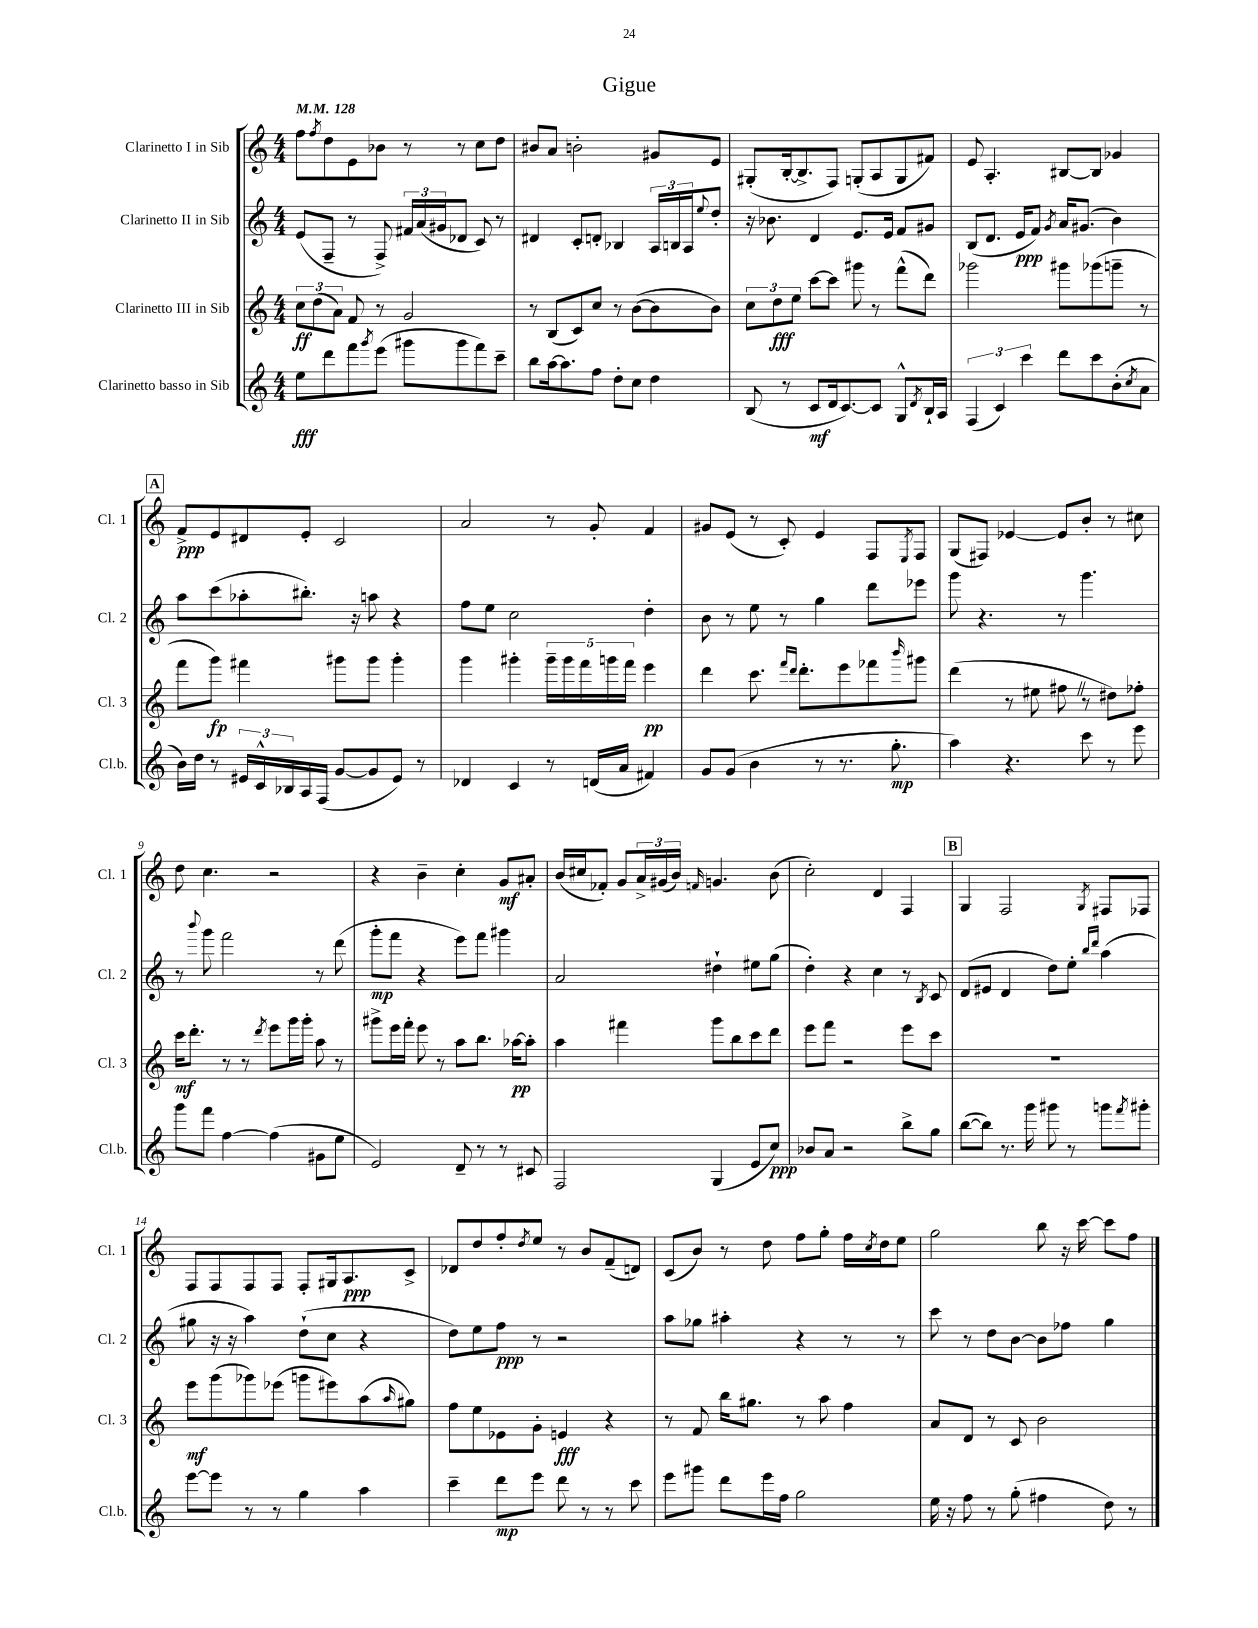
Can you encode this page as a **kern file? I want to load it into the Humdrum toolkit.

**kern	**dynam	**kern	**dynam	**kern	**dynam	**kern	**dynam
*part4	*part4	*part3	*part3	*part2	*part2	*part1	*part1
*staff4	*staff4	*staff3	*staff3	*staff2	*staff2	*staff1	*staff1
*I"Clarinetto basso in Sib	*	*I"Clarinetto III in Sib	*	*I"Clarinetto II in Sib	*	*I"Clarinetto I in Sib	*
*I'Cl.b.	*	*I'Cl. 3	*	*I'Cl. 2	*	*I'Cl. 1	*
*clefG2	*	*clefG2	*	*clefG2	*	*clefG2	*
*k[]	*	*k[]	*	*k[]	*	*k[]	*
*M4/4	*	*M4/4	*	*M4/4	*	*M4/4	*
*MM128	*	*MM128	*	*MM128	*	*MM128	*
=1	=1	=1	=1	=1	=1	=1	=1
8ee\L	fff	12cc\L	ff	(8e/L	.	8ff\L	.
.	.	(12dd\	.	.	.	.	.
.	.	.	.	.	.	8qff/	.
8ddd\	.	.	.	8F~/J	.	8dd\	.
.	.	12a\J)	.	.	.	.	.
8fff\	.	8f/	.	8r	.	8e\	.
8qggg/	.	.	.	.	.	.	.
(8eee\J	.	8r	.	8F^/)	.	8b-X\J	.
8ggg#X\L	.	2g/	.	24f#X/LL	.	8r	.
.	.	.	.	(24a/	.	.	.
.	.	.	.	24g#X/J	.	.	.
8ggg#\	.	.	.	8d-X/J	.	8r	.
8fff\)	.	.	.	8c/)	.	8cc\L	.
8ccc~\J	.	.	.	8r	.	8dd\J	.
=2	=2	=2	=2	=2	=2	=2	=2
8bb\L	.	8r	.	4d#X/	.	8b#X/L	.
[16aa\k	.	(8B/L	.	.	.	8a/J	.
8.aa\]	.	.	.	.	.	.	.
.	.	8c/)	.	8c'/L	.	2bn'\	.
8ff\J	.	8cc/J	.	8dn'/J	.	.	.
8dd'\L	.	8r	.	4B-X/	.	.	.
8cc\J	.	([8b\L	.	.	.	.	.
4dd\	.	8b\]	.	24A/LL	.	8g#X/L	.
.	.	.	.	24Bn/	.	.	.
.	.	.	.	24A/J	.	.	.
.	.	.	.	8qqee/	.	.	.
.	.	8b\J)	.	8dd'/J	.	8e/J	.
=3	=3	=3	=3	=3	=3	=3	=3
(8B/	.	12cc\L	.	16r	.	(8G#X'/L	.
.	.	.	.	8.b-X\	.	.	.
.	.	12dd\	fff	.	.	.	.
8r	.	.	.	.	.	[16B'/k	.
.	.	12ee\J	.	.	.	.	.
.	.	.	.	.	.	8.B^/]	.
8c/L	mf	[8ccc\L	.	4d/	.	.	.
16d/k	.	8ccc\J]	.	.	.	8F/J)	.
[8.c/)	.	.	.	.	.	.	.
.	.	8ggg#X\	.	8.e/L	.	(8Gn'/L	.
8c/J]	.	8r	.	.	.	8A/	.
.	.	.	.	16e/Jk	.	.	.
8G^^/L	.	(8fff^^\L	.	8f/L	.	8G/	.
8qd/	.	.	.	.	.	.	.
16B`/L	.	8ddd\J)	.	8g#X/J	.	8f#X/J)	.
16A/JJ	.	.	.	.	.	.	.
=4	=4	=4	=4	=4	=4	=4	=4
(6F/	.	2ggg-X\	.	(8B/L	.	8e/	.
.	.	.	.	8.d/J	.	4.A'/	.
6c/)	.	.	.	.	.	.	.
.	.	.	.	16e/KL	ppp	.	.
6ccc\	.	.	.	.	.	.	.
.	.	.	.	8f/J)	.	.	.
.	.	.	.	8qg/	.	.	.
8ddd\L	.	8ggg#X\L	.	16a/KL	.	[8B#X/L	.
.	.	.	.	(8.g#X/J	.	.	.
8ccc\	.	(8ggg-X\	.	.	.	8B#/J]	.
(8b'\	.	8gggn~\J	.	4b\)	.	4g-X/	.
8qcc/	.	.	.	.	.	.	.
8a\J	.	8r	.	.	.	.	.
!!LO:LB:g=z
!!LO:REH:place=s1:t=A
=5	=5	=5	=5	=5	=5	=5	=5
16b\LL)	.	8fff\L	.	8aa\L	.	8f^/L	ppp
16dd\JJ	.	.	.	.	.	.	.
8r	.	8ggg\J)	fp	(8ccc\	.	8e/	.
24e#X/LL	.	4fff#X\	.	8aa-X'\	.	8d#X/	.
24c^^/	.	.	.	.	.	.	.
24B-X/	.	.	.	.	.	.	.
16A/	.	.	.	8.bb#X'\J)	.	8e'/J	.
(16F/JJ	.	.	.	.	.	.	.
[8g/L	.	8ggg#X\L	.	.	.	2c/	.
.	.	.	.	16r	.	.	.
8g/]	.	8ggg#\J	.	8aan\	.	.	.
8e#/J)	.	4ggg#'\	.	4r	.	.	.
8r	.	.	.	.	.	.	.
=6	=6	=6	=6	=6	=6	=6	=6
4d-X/	.	4ggg\	.	8ff\L	.	2a/	.
.	.	.	.	8ee\J	.	.	.
4c/	.	4ggg#X'\	.	2cc\	.	.	.
8r	.	20ggg#~\LL	.	.	.	8r	.
.	.	20ggg#\	.	.	.	.	.
.	.	20fff\	.	.	.	.	.
(16dn/LL	.	.	.	.	.	8g'/	.
.	.	20gggn\	.	.	.	.	.
16a/JJ	.	.	.	.	.	.	.
.	.	20fff\JJ	.	.	.	.	.
4f#X/)	.	4eee\	pp	4dd'\	.	4f/	.
=7	=7	=7	=7	=7	=7	=7	=7
8g/L	.	4ddd\	.	8b\	.	8g#X/L	.
(8g/J	.	.	.	8r	.	(8e/J	.
4b\	.	8.ccc\	.	8ee\	.	8r	.
.	.	.	.	8r	.	8c'/)	.
.	.	16qqfff/LL	.	.	.	.	.
.	.	16qqddd/JJ	.	.	.	.	.
.	.	8.ddd'\L	.	.	.	.	.
8r	.	.	.	4gg\	.	4e/	.
8.r	.	8eee\	.	.	.	.	.
.	.	8fff-X\	.	8ddd\L	.	8F/L	.
8.gg'\	mp	.	.	.	.	.	.
.	.	16qqbbb/	.	.	.	8qE/	.
.	.	8ggg#X\J	.	8eee-X\J	.	8F/J	.
=8	=8	=8	=8	=8	=8	=8	=8
4aa\)	.	(4ddd\	.	8ggg\	.	(8G/L	.
.	.	.	.	4.r	.	8F#X/J)	.
4.r	.	8r	.	.	.	[4e-X/	.
.	.	8ee#X\	.	.	.	.	.
.	.	8ff#XZ\	.	8r	.	8e-/L]	.
8ccc\	.	8r	.	4.ggg\	.	8b'/J	.
8r	.	8dd#X\L)	.	.	.	8r	.
8eee\	.	8ff-X'\J	.	.	.	8cc#X\	.
!!LO:LB:g=z
=9	=9	=9	=9	=9	=9	=9	=9
8ggg\L	.	16ccc\KL	mf	8r	.	8dd\	.
.	.	8.ddd'\J	.	.	.	.	.
.	.	.	.	8qqbbb/	.	.	.
8fff\J	.	.	.	8ggg\	.	4.cc\	.
[4ff\	.	8r	.	2fff\	.	.	.
.	.	8r	.	.	.	.	.
.	.	8qddd/	.	.	.	.	.
(4ff\]	.	8eee\L	.	.	.	2r	.
.	.	16ggg\L	.	.	.	.	.
.	.	16ggg'\JJ	.	.	.	.	.
8g#X\L	.	8aa\	.	8r	.	.	.
8ee\J	.	8r	.	(8ddd\	.	.	.
=10	=10	=10	=10	=10	=10	=10	=10
2e/)	.	8ggg#X^\L	.	8ggg'\L	mp	4r	.
.	.	16eee\L	.	8fff\J	.	.	.
.	.	16fff'\JJ	.	.	.	.	.
.	.	8eee\	.	4r	.	4b~\	.
.	.	8r	.	.	.	.	.
8d~/	.	8aa\L	.	8eee\L)	.	4cc'\	.
8r	.	8.bb\J	.	8fff\J	.	.	.
8r	.	.	.	4ggg#X\	.	8g/L	mf
.	.	[16aa-X\KL	pp	.	.	.	.
8c#X/	.	8aa-'\J]	.	.	.	8a#X'/J	.
=11	=11	=11	=11	=11	=11	=11	=11
2F/	.	4aa\	.	2a/	.	(16b/LL	.
.	.	.	.	.	.	16cc#X/J	.
.	.	.	.	.	.	8f-X'/J)	.
.	.	4fff#X\	.	.	.	8g/L	.
.	.	.	.	.	.	24a^/L	.
.	.	.	.	.	.	(24g#X/	.
.	.	.	.	.	.	24b/JJ)	.
.	.	.	.	.	.	16qqfn/	.
(4G/	.	8ggg\L	.	4dd#X`\	.	4.gn/	.
.	.	8bb\	.	.	.	.	.
8e/L	.	8ccc\	.	8ee#X\L	.	.	.
8cc/J)	ppp	8ddd\J	.	(8gg\J	.	(8b\	.
=12	=12	=12	=12	=12	=12	=12	=12
8b-X/L	.	8eee\L	.	4dd'\)	.	2cc'\)	.
8a/J	.	8fff\J	.	.	.	.	.
2r	.	2r	.	4r	.	.	.
.	.	.	.	4cc\	.	4d/	.
8bb^\L	.	8eee\L	.	8r	.	4F/	.
.	.	.	.	8qB/	.	.	.
8gg\J	.	8ccc\J	.	8c/	.	.	.
!!LO:REH:place=s1:t=B
=13	=13	=13	=13	=13	=13	=13	=13
([8bb\L	.	1r	.	(8d/L	.	4G/	.
8bb\J])	.	.	.	8e#X/J	.	.	.
8.r	.	.	.	4d/	.	2F/	.
16ggg\	.	.	.	.	.	.	.
8ggg#X\	.	.	.	8dd\L)	.	.	.
8r	.	.	.	8ee'\J	.	.	.
.	.	.	.	16qqbb/LL	.	.	.
.	.	.	.	16qqddd/JJ	.	8qG/	.
8gggn\L	.	.	.	(4aa\	.	8F#X/L	.
8qfff/	.	.	.	.	.	.	.
8ggg#X'\J	.	.	.	.	.	8F-X/J	.
!!LO:LB:g=z
=14	=14	=14	=14	=14	=14	=14	=14
[8eee\L	.	8eee\L	mf	8gg#X\	.	8F/L	.
8eee\J]	.	(8ggg\	.	16r	.	8F/	.
.	.	.	.	16r	.	.	.
8r	.	8ggg-X\)	.	4aa\)	.	8F/	.
8r	.	(8eee-X\J	.	.	.	8F/J	.
4gg\	.	8gggn\L	.	(8dd`\L	.	8F'/L	.
.	.	8eee#X\)	.	8cc\J	.	16G#X/k	.
.	.	.	.	.	.	8.A/	ppp
4aa\	.	(8aa\	.	4r	.	.	.
.	.	16qqaa/	.	.	.	.	.
.	.	8gg#X\J)	.	.	.	8c^/J	.
=15	=15	=15	=15	=15	=15	=15	=15
4ccc~\	.	8ff\L	.	8dd\L)	.	8d-X/L	.
.	.	8ee\	.	8ee\	.	8dd/	.
8ddd\L	mp	8e-X\	.	8ff\J	ppp	8ff'/	.
.	.	.	.	.	.	8qdd/	.
8eee\J	.	8g'\J	.	8r	.	8ee/J	.
8ddd\	.	4en/	fff	2r	.	8r	.
8r	.	.	.	.	.	8b/L	.
8r	.	4r	.	.	.	(8f~/	.
8ccc\	.	.	.	.	.	8dn/J)	.
=16	=16	=16	=16	=16	=16	=16	=16
8eee\L	.	8r	.	8aa\L	.	(8c/L	.
8ggg#X\J	.	8f/	.	8gg-X\J	.	8b/J)	.
8ddd\L	.	16bb\KL	.	4aa#X'\	.	8r	.
.	.	8.gg#X\J	.	.	.	.	.
16eee\L	.	.	.	.	.	8dd\	.
16ff\JJ	.	.	.	.	.	.	.
2gg\	.	8r	.	4r	.	8ff\L	.
.	.	8aa\	.	.	.	8gg'\J	.
.	.	4ff\	.	8r	.	16ff\LL	.
.	.	.	.	.	.	8qcc/	.
.	.	.	.	.	.	16dd\J	.
.	.	.	.	8r	.	8ee\J	.
=17	=17	=17	=17	=17	=17	=17	=17
16ee\	.	8a/L	.	8ccc\	.	2gg\	.
16r	.	.	.	.	.	.	.
8ff\	.	8d/J	.	8r	.	.	.
8r	.	8r	.	8dd\L	.	.	.
(8gg'\	.	8c/	.	[8b\J	.	.	.
4ff#X\	.	2b\	.	8b\L]	.	8bb\	.
.	.	.	.	8ff-X\J	.	16r	.
.	.	.	.	.	.	[16ccc\	.
8dd\)	.	.	.	4gg\	.	8ccc\L]	.
8r	.	.	.	.	.	8ff\J	.
==	==	==	==	==	==	==	==
*-	*-	*-	*-	*-	*-	*-	*-
